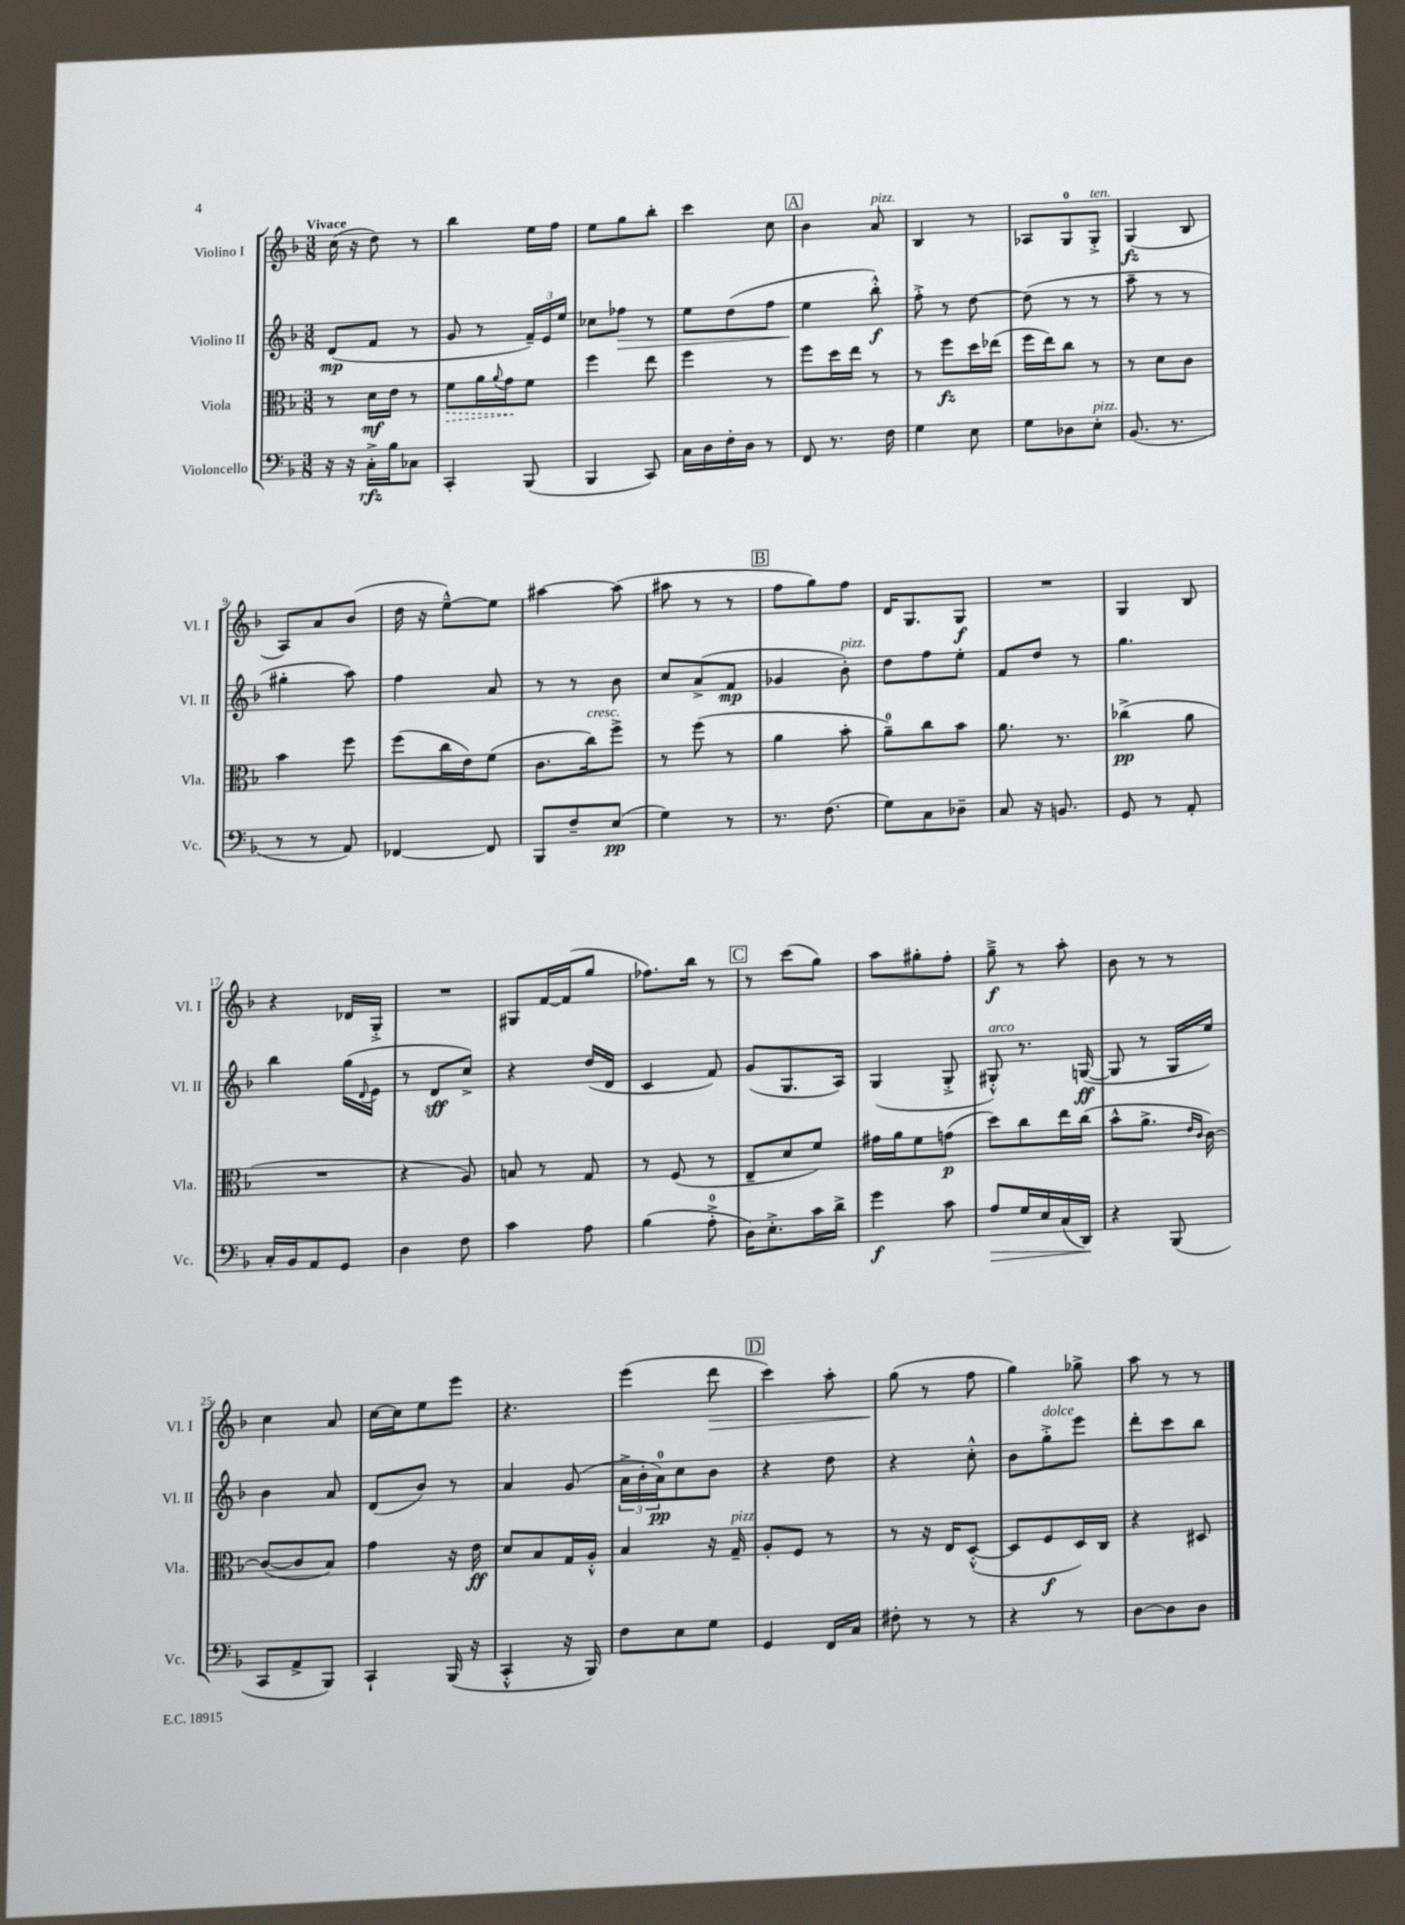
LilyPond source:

<<
\new StaffGroup <<
\new Staff = "s0" \with { instrumentName = "Violino I" shortInstrumentName = "Vl. I" } {
    \clef treble \key f \major \numericTimeSignature \time 3/8 \tempo "Vivace"
    c''16( r16 d''8) r8 |
    bes''4 e''16 f''16 |
    e''8 g''8 bes''8-. |
    c'''4 c''8 |
    \mark \markup { \box "A" } bes'4 a'8^\markup { \italic "pizz." } |
    bes4 r8 |
    aes8 g8-0 g8-.->^\markup { \italic "ten." } |
    g4\fz( bes8 |
    a8) a'8 bes'8( |
    d''16 r16 e''8~---^) e''8 |
    ais''4~ ais''8( |
    ais''8 r8 r8 |
    \mark \markup { \box "B" } f''8 g''8) f''8 |
    d'16 g8. g8\f |
    R4. |
    g4 bes8 |
    r4 des'16 g16-.-> |
    R4. |
    gis8 f'16~ f'16( g''8 |
    fes''8.) bes''16 r8 |
    \mark \markup { \box "C" } r8 c'''8( g''8) |
    a''8 gis''8-. f''8-. |
    g''8--->\f r8 a''8-. |
    bes'8 r8 r8 |
    c''4 a'8 |
    c''16~ c''16 e''8 e'''8 |
    r4. |
    e'''4( d'''8\> |
    \mark \markup { \box "D" } c'''4) a''8-. |
    g''8\!( r8 f''8 |
    g''4) ges''8-> |
    a''8 r8 r8 \bar "|." |
}
\new Staff = "s1" \with { instrumentName = "Violino II" shortInstrumentName = "Vl. II" } {
    \clef treble \key f \major \numericTimeSignature \time 3/8
    d'8\mp( f'8 r8 |
    g'8 r8 \tuplet 3/2 { f'16--) e'16 e''16 } |
    ces''8 fes''8\> r8 |
    e''8 d''8( f''8 |
    \mark \markup { \box "A" } e''4\! bes''8-.-^\f) |
    f''8-.-> r8 d''8~ |
    d''8( r8 r8 |
    a''8-- r8 r8 |
    gis''4-. a''8) |
    f''4 a'8 |
    r8 r8 bes'8 |
    c''8 a'8->( f'8\mp |
    \mark \markup { \box "B" } ges'4 bes'8-.^\markup { \italic "pizz." }) |
    d''8 f''8 e''8-. |
    f'8 d''8 r8 |
    g''4. |
    bes''4 g''16( \appoggiatura { d'8 } e'16 |
    r8 d'8\sff c''8->) |
    r4 d''16( d'16 |
    c'4 f'8) |
    \mark \markup { \box "C" } g'8( g8. a16) |
    g4( g8-.-> |
    gis8-.-^^\markup { \italic "arco" }) r8. g16~\ff( |
    g8 r8 g16 e''16) |
    bes'4 a'8 |
    d'8( bes'8) r8 |
    a'4 g'8( |
    \tuplet 3/2 { a'16-> bes'16-. a'16-0\pp) } c''8 bes'8 |
    \mark \markup { \box "D" } r4 d''8 |
    r4 c''8-.-^ |
    bes'8 g''8-.->^\markup { \italic "dolce" } e'''8 |
    d'''8-. c'''8 bes''8 \bar "|." |
}
\new Staff = "s2" \with { instrumentName = "Viola" shortInstrumentName = "Vla." } {
    \clef alto \key f \major \numericTimeSignature \time 3/8
    r8 d'16\mf e'16 r8 |
    \once \override Hairpin.style = #'dashed-line f'8\> a'16 \appoggiatura { a'8 } g'16\! f'8 |
    f''4 e''8 |
    f''4 r8 |
    \mark \markup { \box "A" } f''8 d''16 e''16 r8 |
    r8 f''8\fz d''16 ees''16( |
    f''16 e''16) c''8 r8 |
    r8 d'8 c'8 |
    bes'4 f''8 |
    f''8( c''16 e'16) f'8( |
    c'8. c''16^\markup { \italic "cresc." }) f''8-> |
    r8 f''8( r8 |
    \mark \markup { \box "B" } a'4 bes'8-. |
    a'8-0--) c''8 bes'8 |
    a'8. r8. |
    ces''4->\pp( a'8 |
    R4. |
    r4 a8) |
    b8 r8 g8 |
    r8 f8( r8 |
    \mark \markup { \box "C" } e8-- d'8 f'8) |
    gis'16 a'16 f'8 g'8\p( |
    d''8) c''8 e''16 c''16( |
    bes'8-^ a'8.-> \grace { e'16 c'16 } c'16~) |
    c'8~( c'8 bes8) |
    g'4 r16 e'16\ff |
    d'8 bes8 g16 a16-.-^ |
    bes4 r16 g16--^\markup { \italic "pizz." } |
    \mark \markup { \box "D" } a8-. f8 r8 |
    r8 r16 e16 d8~-.-^( |
    d8 f8\f d16) c16 |
    r4 dis8 \bar "|." |
}
\new Staff = "s3" \with { instrumentName = "Violoncello" shortInstrumentName = "Vc." } {
    \clef bass \key f \major \numericTimeSignature \time 3/8
    r16 r16 c16-.->\rfz bes16 ces8 |
    c,4-. bes,,8( |
    bes,,4 c,8) |
    c16 d16 f16-. d16 r8 |
    \mark \markup { \box "A" } f,8 r8. f16 |
    g4 e8 |
    g8 des8 e8-.^\markup { \italic "pizz." } |
    bes,8.( r8. |
    r8 r8 a,8) |
    fes,4~ fes,8 |
    bes,,8 f8-- e8\pp( |
    g4) r8 |
    \mark \markup { \box "B" } r8. f8.( |
    g8) c8 des8-- |
    c8 r16 b,8. |
    g,8 r8 a,8-. |
    c16-. bes,16 a,8 g,8 |
    d4 f8 |
    c'4 a8 |
    bes4( a8-0-.-> |
    \mark \markup { \box "C" } d16) e8.-.-> c'16 d'16-> |
    g'4\f c'8 |
    a8\> g16 e16 c16( d,16\!) |
    r4 bes,,8( |
    c,8 a,8-> bes,,8) |
    c,4-! bes,,16( r16 |
    c,4-.-^ r16 bes,,16) |
    f8 e8 g8 |
    \mark \markup { \box "D" } g,4 f,16 c16 |
    fis8-. r8 r8 |
    r4 r8 |
    d8~ d8 d8 \bar "|." |
}
>>
>>
